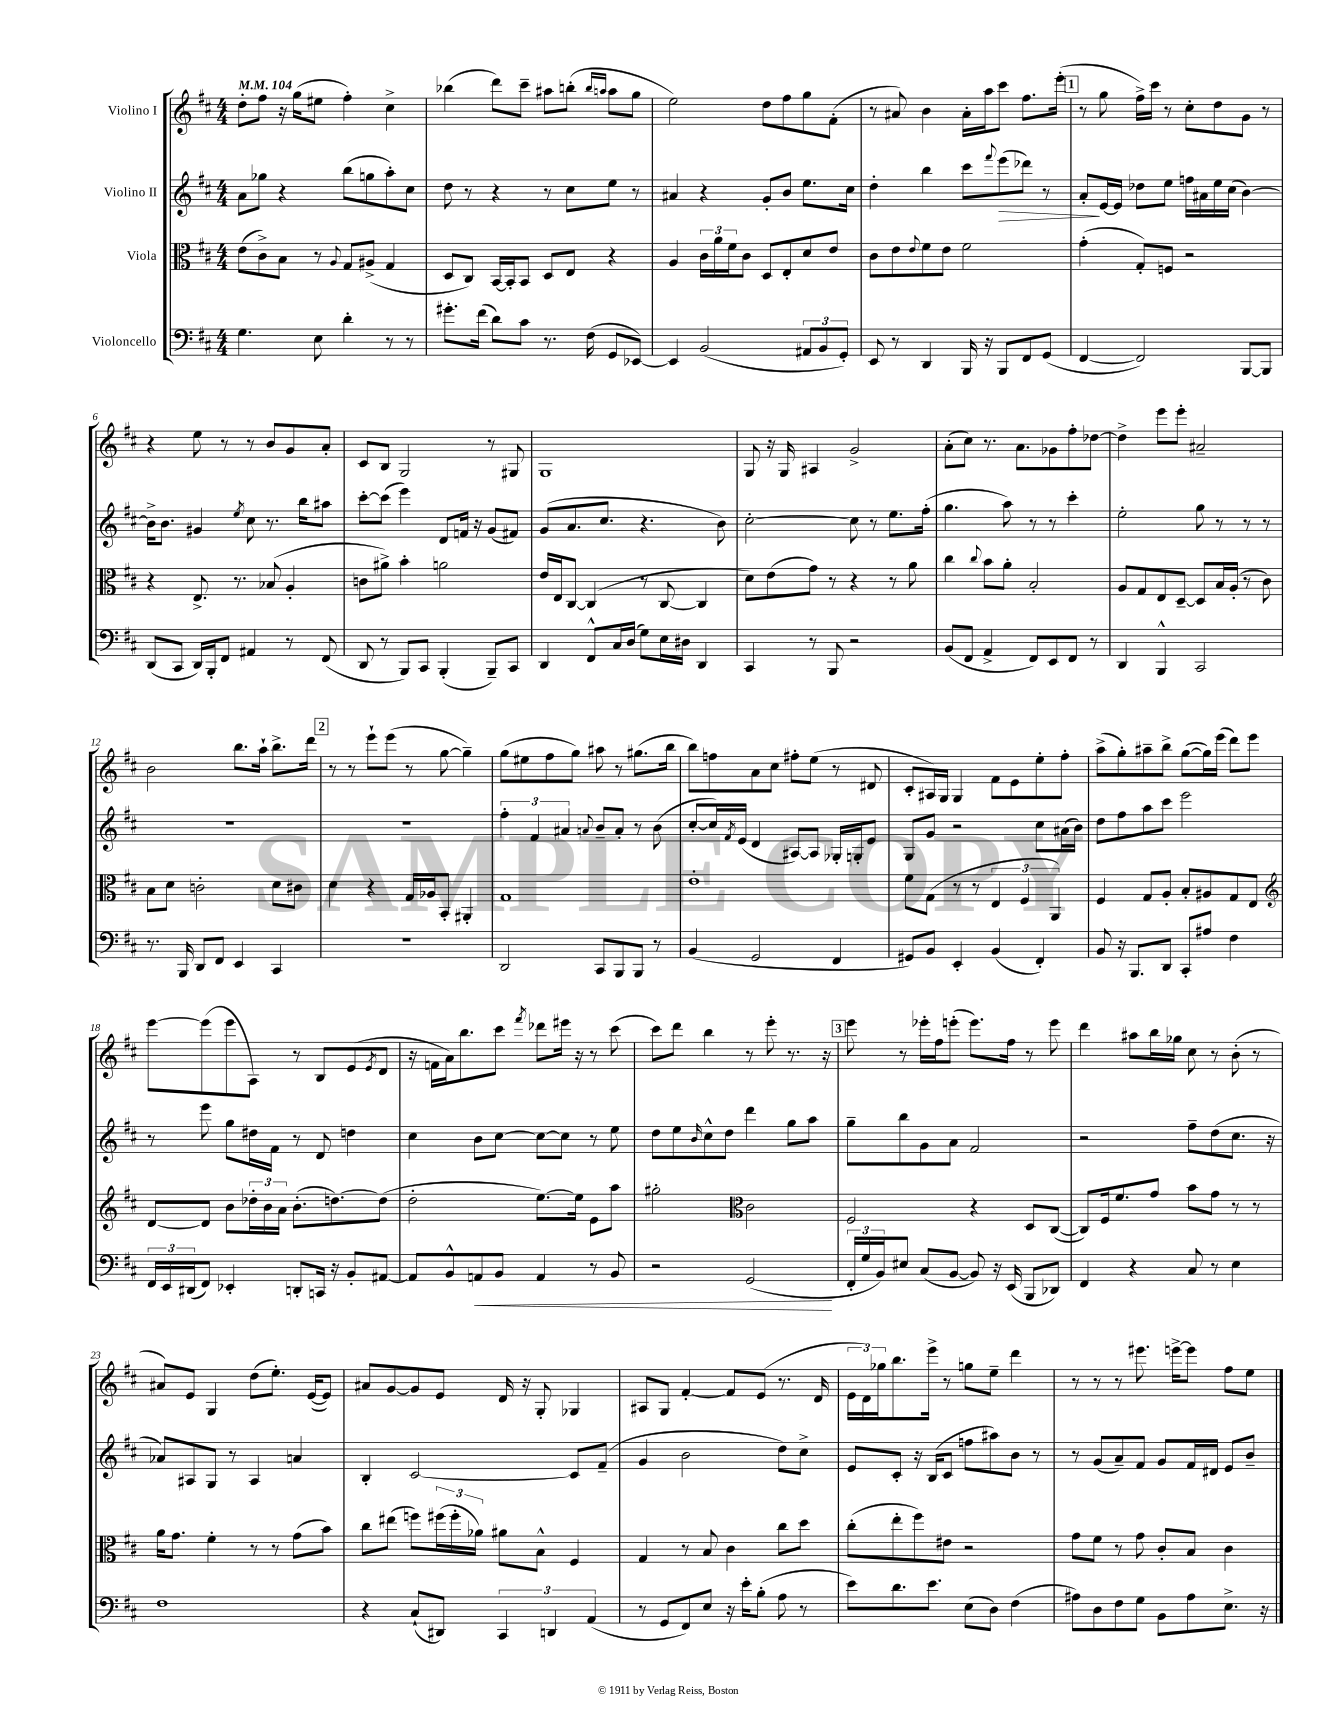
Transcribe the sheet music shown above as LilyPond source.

<<
\new StaffGroup <<
\new Staff = "s0" \with { instrumentName = "Violino I" } {
    \clef treble \key d \major \numericTimeSignature \time 4/4 \tempo 4 = 104
    d''8-. fis''8 r16 g''16( eis''8 fis''4-.) cis''4-> |
    bes''4( d'''8) cis'''8-- ais''8 b''8-.( \grace { b''16 a''16 } a''8 g''8 |
    e''2) d''8 fis''8 g''8 fis'8-.( |
    r8 ais'8) b'4 ais'16-. a''16 cis'''8 fis''8. e'''16-.( |
    \mark \markup { \box "1" } r8 g''8 fis''16->) cis'''16 r8 cis''8-. d''8 g'8 r8 |
    r4 e''8 r8 r8 b'8 g'8 a'8-. |
    cis'8 b8 g2 r8 gis8 |
    g1 |
    g8 r16 g16 ais4 g'2-> |
    a'8-.( cis''8) r8. a'8. ges'8 fis''8-. des''8~ |
    des''4-> e'''8 e'''8-. ais'2-- |
    b'2 b''8. a''16-! b''8.-> d'''16 |
    \mark \markup { \box "2" } r8 r8 e'''8-! e'''8( r8 g''8~ g''4--) |
    g''8( eis''8 fis''8 g''8) ais''8 r8 gis''8.( b''16 |
    b''8) f''8 a'8 cis''8 fis''8-. e''8( r8 dis'8 |
    cis'8-. ais16) g16 g4 fis'8 e'8 e''8-. fis''8-. |
    a''8->( g''8-.) ais''8-- b''8-> g''8~( g''16) e'''16( d'''8) e'''8 |
    e'''8~ e'''8( e'''8 a8) r8 b8 e'8( \acciaccatura { e'8 } d'8 |
    r16 f'16 a'16) b''8. cis'''8 \acciaccatura { fis'''8 } des'''8 eis'''16 r16 r8 cis'''8( |
    cis'''8) d'''8 b''4 r8 e'''8-. r8. r16 |
    \mark \markup { \box "3" } e'''8 r8 ees'''16-. fis''16 e'''8-.( e'''8.) fis''16 r8 e'''8 |
    d'''4 ais''8 b''16 ges''16 cis''8 r8 b'8-.( r8 |
    ais'8) e'8 g4 d''8( e''8.-.) e'16~( e'8) |
    ais'8 g'8~ g'8 e'8 d'16 r16 g8-. ges4 |
    ais8 g8 fis'4~-. fis'8 e'8( r8. d'16 |
    \tuplet 3/2 { e'16 d'16) ges''16 } b''8. e'''16-> r8 g''8 e''8-- d'''4 |
    r8 r8 r8 eis'''8. e'''16~-> e'''8 fis''8 e''8 \bar "|." |
}
\new Staff = "s1" \with { instrumentName = "Violino II" } {
    \clef treble \key d \major \numericTimeSignature \time 4/4
    a'8 ges''8 r4 b''8( g''8 a''8-.) cis''8 |
    d''8 r8 r4 r8 cis''8 e''8 r8 |
    ais'4 r4 g'8-. b'8 e''8. cis''16 |
    d''4-. b''4 cis'''8 \appoggiatura { fis'''8 } e'''8\>( des'''8) r8 |
    \mark \markup { \box "1" } a'8-.\! e'16~ e'16 des''8 e''8 f''16 ais'16 e''16 cis''16( b'4~) |
    b'16-> b'8. gis'4 \acciaccatura { e''8 } cis''8 r8. b''16 ais''8 |
    cis'''8~-. cis'''8( e'''4) d'8 f'16 r16 g'8( fis'8) |
    g'8( a'8. cis''8. r4. b'8) |
    cis''2~-. cis''8 r8 e''8. fis''16-.( |
    g''4. a''8) r8 r8 cis'''4-. |
    e''2-. g''8 r8 r8 r8 |
    R1 |
    \mark \markup { \box "2" } R1 |
    \tuplet 3/2 { fis''4-. fis'4 ais'4 } \appoggiatura { a'8 } b'8-- a'8-. r8 b'8( |
    cis''8~-. cis''16) \acciaccatura { fis'8 } e'16( d'4 ais8~) ais8 ges16-. g16-. e'8 |
    g8 g'8 r2 cis''8 ais'16( b'16) |
    d''8 fis''8 a''8 cis'''8 e'''2 |
    r8 e'''8 g''8 dis''16 fis'16 r8 d'8 d''4 |
    cis''4 b'8 cis''8~ cis''8~ cis''8 r8 e''8 |
    d''8 e''8 \grace { b'16 } cis''8-^ d''8 d'''4 g''8 a''8 |
    \mark \markup { \box "3" } g''8-- b''8 g'8 a'8 fis'2 |
    r2 fis''8-- d''8( cis''8. r16 |
    aes'8) ais8 g8 r8 ais4 a'4 |
    b4-. cis'2~ cis'8 fis'8--( |
    g'4 b'2 d''8) cis''8-> |
    e'8 cis'8-. r16 b16( cis'8 f''8 ais''8) b'8 r8 |
    r8 g'8( a'8--) fis'8 g'8 fis'16 dis'16 e'8 b'8-- \bar "|." |
}
\new Staff = "s2" \with { instrumentName = "Viola" } {
    \clef alto \key d \major \numericTimeSignature \time 4/4
    e'8( cis'8->) b8 r8 \appoggiatura { a8 } g8 ais8->( g4 |
    d8 cis8) b,16~ b,16-. b,8 d8 e8 r4 |
    a4 \tuplet 3/2 { cis'16 a'16 fis'16 } cis'8 d8 e8-. d'8 e'8 |
    cis'8 e'8 \appoggiatura { e'8 } fis'8 e'8 fis'2 |
    \mark \markup { \box "1" } g'4-.( g8-.) f8 r2 |
    r4 e8.-> r8. bes8( a4-. |
    c'8 ais'8->) b'4-. a'2 |
    e'16 e16 cis8~ cis4( r8 cis8~ cis4 |
    d'8) e'8( g'8) r8 r4 r8 a'8 |
    cis''4 \appoggiatura { cis''8 } b'8 a'8-. b2-. |
    a8 g8 e8 d8~-- d8 b16 a16-.( r8 cis'8) |
    b8 d'8 c'2-. d'8 cis'8 |
    \mark \markup { \box "2" } d'4 r4 g16 aes16 b,8-. ais,4-. |
    g1 |
    e'1-. |
    fis'8 g8( r8 r8 \tuplet 3/2 { e4 fis4 a,4) } |
    fis4 g8 a8-. b8-. ais8 g8 e8 |
    \clef treble d'8~ d'8 b'8 \tuplet 3/2 { des''16-. b'16 a'16 } b'8.-.( d''8.~) d''8( |
    d''2-. e''8.~) e''16 e'8 a''8 |
    gis''2-. \clef alto cis'2 |
    \mark \markup { \box "3" } fis2 r4 d8 cis8~( |
    cis8) fis16 fis'8. g'8 b'8 g'8 r8 r8 |
    a'16 g'8. fis'4-. r8 r8 g'8( b'8) |
    cis''8 eis''8( f''8) \tuplet 3/2 { fis''16( fis''16-. aes'16) } ais'8 b8-^ fis4 |
    g4 r8 b8 cis'4 cis''8 d''8 |
    cis''8-.( e''8-. fis''8) eis'8 r2 |
    g'8 fis'8 r8 g'8 cis'8-. b8 cis'4 \bar "|." |
}
\new Staff = "s3" \with { instrumentName = "Violoncello" } {
    \clef bass \key d \major \numericTimeSignature \time 4/4
    g4. e8 d'4-. r8 r8 |
    gis'8.-. fis'16( d'8) cis'8 r8. fis16( g,8 ees,8~) |
    ees,4 b,2( \tuplet 3/2 { ais,8 b,8 g,8-.) } |
    e,8 r8 d,4 b,,16 r16 b,,8 fis,8 g,8( |
    \mark \markup { \box "1" } fis,4~ fis,2) b,,8~ b,,8 |
    d,8( cis,8 d,16) b,,16-. fis,8 ais,4 r8 fis,8( |
    d,8 r8 b,,8) cis,8 b,,4-.( b,,8--) cis,8 |
    d,4 fis,8-^ cis16 d16( g8) e16 dis16 d,4 |
    cis,4 r8 b,,8 r2 |
    b,8( fis,8 a,4-> fis,8) e,8 fis,8 r8 |
    d,4 b,,4-^ cis,2 |
    r8. b,,16 d,8 fis,8 e,4 cis,4 |
    \mark \markup { \box "2" } R1 |
    d,2 cis,8 b,,8 b,,8 r8 |
    b,4( g,2 fis,4 |
    gis,8) b,8 e,4-. b,4( fis,4-.) |
    b,8 r16 b,,8. d,8 cis,8-. ais8 fis4 |
    \tuplet 3/2 { fis,16 e,16 dis,16( } fis,8) ees,4-. d,8-. c,16 r16 b,8-. ais,8~ |
    ais,8 b,8-^ a,8\< b,8 a,4 r8 b,8 |
    r2 g,2\!( |
    \mark \markup { \box "3" } \tuplet 3/2 { fis,16-. g16 b,16) } eis8 cis8( b,8~ b,8) r16 e,16( b,,8 des,8) |
    fis,4 r4 cis8 r8 e4 |
    fis1 |
    r4 cis8-!( dis,8) \tuplet 3/2 { cis,4 d,4 a,4( } |
    r8 g,8 fis,8) e8 r16 e'16-. b8-.( a8 r8 |
    e'8) d'8. e'8. e8( d8) fis4( |
    ais8) d8 fis8 g8 b,8 ais8 e8.-> r16 \bar "|." |
}
>>
>>
